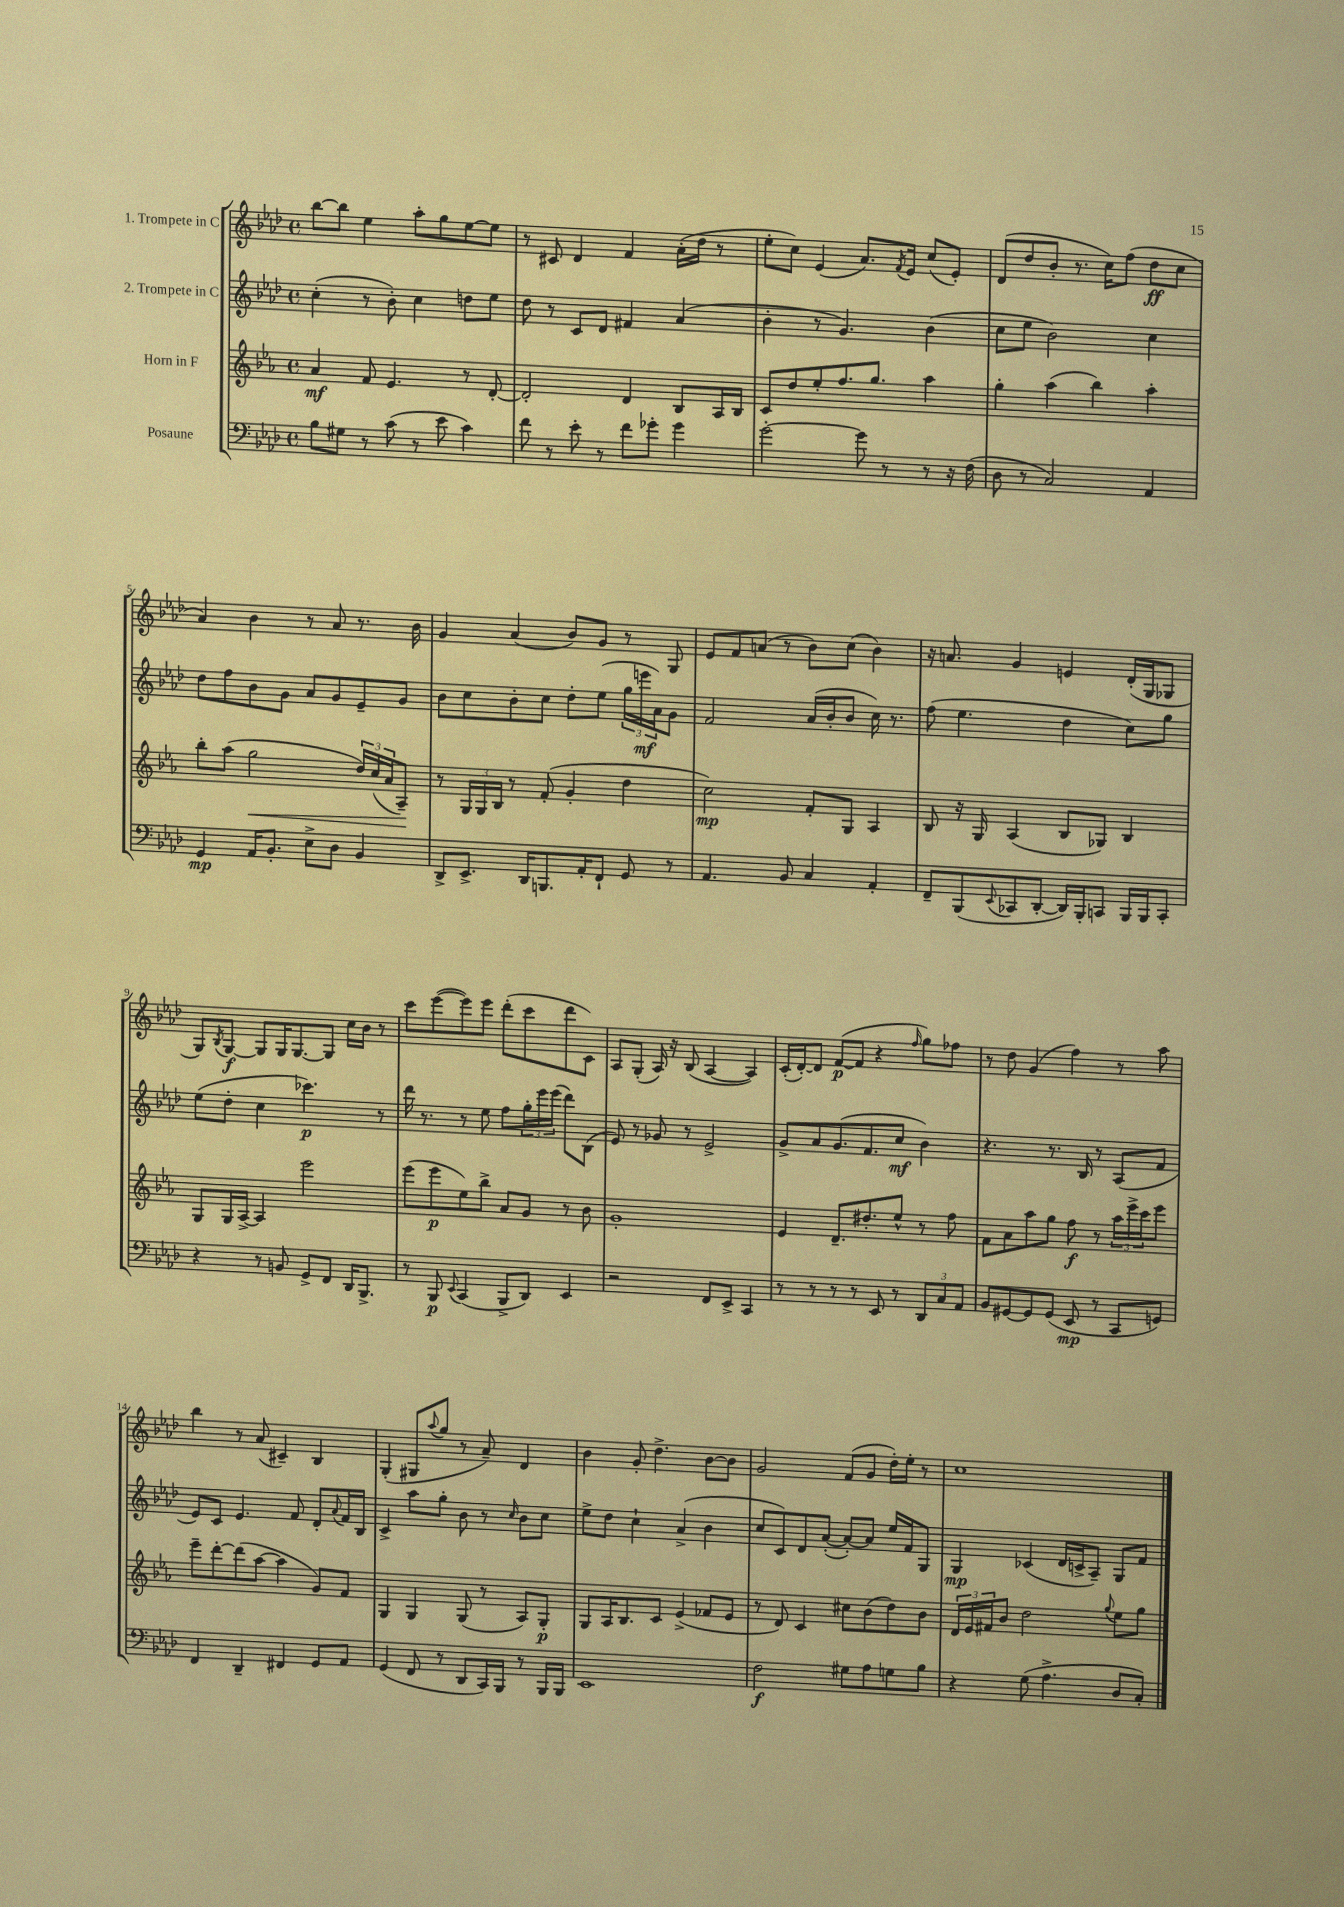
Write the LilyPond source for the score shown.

<<
\new StaffGroup <<
\new Staff = "s0" \with { instrumentName = "1. Trompete in C" } {
    \clef treble \key aes \major \defaultTimeSignature \time 4/4
    bes''8~ bes''8 ees''4 aes''8-. g''8 ees''8~ ees''8 |
    r8 cis'8 des'4 f'4 aes'16-.( des''16 r8 |
    ees''8-. c''8) ees'4( aes'8.) \acciaccatura { f'8 } ees'16 c''8( ees'8-.) |
    des'8( des''8 bes'8-. r8. c''16) f''8( des''8\ff c''8 |
    aes'4) bes'4 r8 aes'8 r8. bes'16 |
    g'4 aes'4( bes'8) g'8 r8 g8 |
    ees'8 f'8 a'8( r8 bes'8) c''8( bes'4) |
    r16 a'8. g'4 e'4 des'16-.( g16 ges8 |
    g8) \acciaccatura { bes8 } g8~\f g8 g16 g8.~ g8 c''16 bes'16 r8 |
    c'''8 ees'''8~( ees'''8) ees'''8 des'''8-.( c'''8 des'''8 c'8) |
    aes8 g8-.( aes16) r16 bes8( aes4~ aes4) |
    c'16-.( des'16~-.) des'8 f'8~\p( f'8 r4 \grace { f''16 } g''8) fes''8 |
    r8 des''8 g'4( f''4) r8 aes''8 |
    bes''4 r8 aes'8( cis'4--) bes4 |
    g4-.( gis8 \appoggiatura { aes''8 } g''8 r8 aes'8--) des'4 |
    bes'4 g'8-. des''4.-> bes'8~ bes'8 |
    g'2 f'8( g'8 des''16-.) ees''16-. r8 |
    c''1 \bar "|." |
}
\new Staff = "s1" \with { instrumentName = "2. Trompete in C" } {
    \clef treble \key aes \major \defaultTimeSignature \time 4/4
    c''4-.( r8 bes'8-.) c''4 d''8 ees''8 |
    des''8 r8 c'8 des'8 fis'4 aes'4( |
    bes'4-. r8 g'4.) bes'4( |
    c''8 ees''8 bes'2) c''4 |
    des''8 f''8 bes'8 g'8 aes'8 g'8 ees'8-- g'8 |
    bes'8 c''8 bes'8-. c''8 des''8-. ees''8( \tuplet 3/2 { g''16 e'''16\mf aes'16) } g'8 |
    f'2 aes'16( bes'16-. bes'8 c''16) r8. |
    f''8( ees''4. des''4 c''8) g''8 |
    ees''8( des''8-. c''4 ces'''4.\p) r8 |
    des'''16 r8. r8 ees''8 f''8 \tuplet 3/2 { g''16-. ees'''16 ees'''16( } des'''8) bes8( |
    ees'8) r8 ges'8 r8 ees'2-> |
    g'8-> aes'8 g'8.( f'8. c''8\mf bes'4) |
    r4. r8. bes16 r8 aes8( f'8 |
    ees'8) c'8 ees'4. f'8 des'8-. \appoggiatura { aes'8 } f'16 bes16 |
    c'4-> aes''8 g''8-. bes'8 r8 \grace { c''16 } bes'8 c''8 |
    ees''8-> des''8 c''4-! aes'4->( bes'4 |
    c''8 c'8) des'8 aes'8~-.( aes'8~-.) aes'8 ees''16 f'16 g8 |
    g4\mp ces'4( des'16 c'16-> aes8--) g8 f'8 \bar "|." |
}
\new Staff = "s2" \with { instrumentName = "Horn in F" } {
    \clef treble \key ees \major \defaultTimeSignature \time 4/4
    aes'4\mf f'8 ees'4. r8 d'8~-. |
    d'2-. d'4 bes8 aes16 bes16 |
    c'8 d''8 ees''8-. f''8. g''8. aes''4 |
    g''4-. aes''4( bes''4) aes''4-. |
    bes''8-. aes''8( g''2\< \tuplet 3/2 { d''16) c''16( aes'16 } aes8--\!) |
    r8 \tuplet 3/2 { g16 g16 bes16 } r8 f'8-.( g'4-. d''4 |
    c''2\mp) f'8-. g8 aes4 |
    bes8 r16 g16 aes4( bes8 ges8) bes4 |
    g8 g16 aes16~-> aes4 ees'''2 |
    ees'''8( ees'''8\p ees''8) bes''8-> aes'8 g'8 r8 bes'8 |
    g'1-. |
    ees'4 d'8.-- dis''8.-. ees''8-^ r8 f''8 |
    f'8 aes'8 aes''8 g''8 f''8\f r8 \tuplet 3/2 { aes''16 ees'''16-> c'''16 } ees'''8 |
    ees'''8-- d'''8~-. d'''8( aes''8~ aes''4 g'8) f'8 |
    g4 g4 g8( r8 aes8) g8-.\p |
    g8 aes16 bes8. c'8 ees'4->( fes'8 ees'8 |
    r8 d'8) c'4 cis''8 bes'8( d''8) bes'8 |
    \tuplet 3/2 { d'16 ees'16 fis'16 } bes'8 d''2 \appoggiatura { g''8 } ees''8 g''8 \bar "|." |
}
\new Staff = "s3" \with { instrumentName = "Posaune" } {
    \clef bass \key aes \major \defaultTimeSignature \time 4/4
    bes8 gis8 r8 c'8( r8 ees'8 c'4) |
    f'8 r8 ees'8-. r8 f'8 ges'8-. ges'4 |
    g'2~-. g'8 r8 r8 r16 f16( |
    des8 r8 c2) aes,4 |
    g,4\mp aes,16 bes,8.-. ees8-> des8 bes,4 |
    des,8-> ees,8.-> des,16 b,,8. aes,16-. f,8-! g,8 r8 |
    aes,4. bes,8 c4 aes,4-. |
    f,8-- bes,,8( \appoggiatura { ees,8 } ces,8 des,8~-. des,16) bes,,16-. c,8 bes,,16 bes,,16 c,8-. |
    r4 r8 b,8 g,8-> f,8 des,16 bes,,8.-> |
    r8 bes,,8\p \appoggiatura { ees,8 } c,4( bes,,8-> des,8) ees,4 |
    r2 f,8 ees,8-> c,4 |
    r8 r8 r8 r8 ees,8 r8 \tuplet 3/2 { des,8 c8 aes,8 } |
    bes,8 gis,8~ gis,8 gis,8( ees,8\mp r8 c,8 g,8) |
    f,4 des,4-- fis,4 g,8 aes,8 |
    g,4( f,8 r8 des,8 c,16) bes,,16 r8 bes,,16 bes,,16 |
    ees,1 |
    f2\f gis8 aes8 g8 bes8 |
    r4 g8( aes4.-> des8 c8-.) \bar "|." |
}
>>
>>
